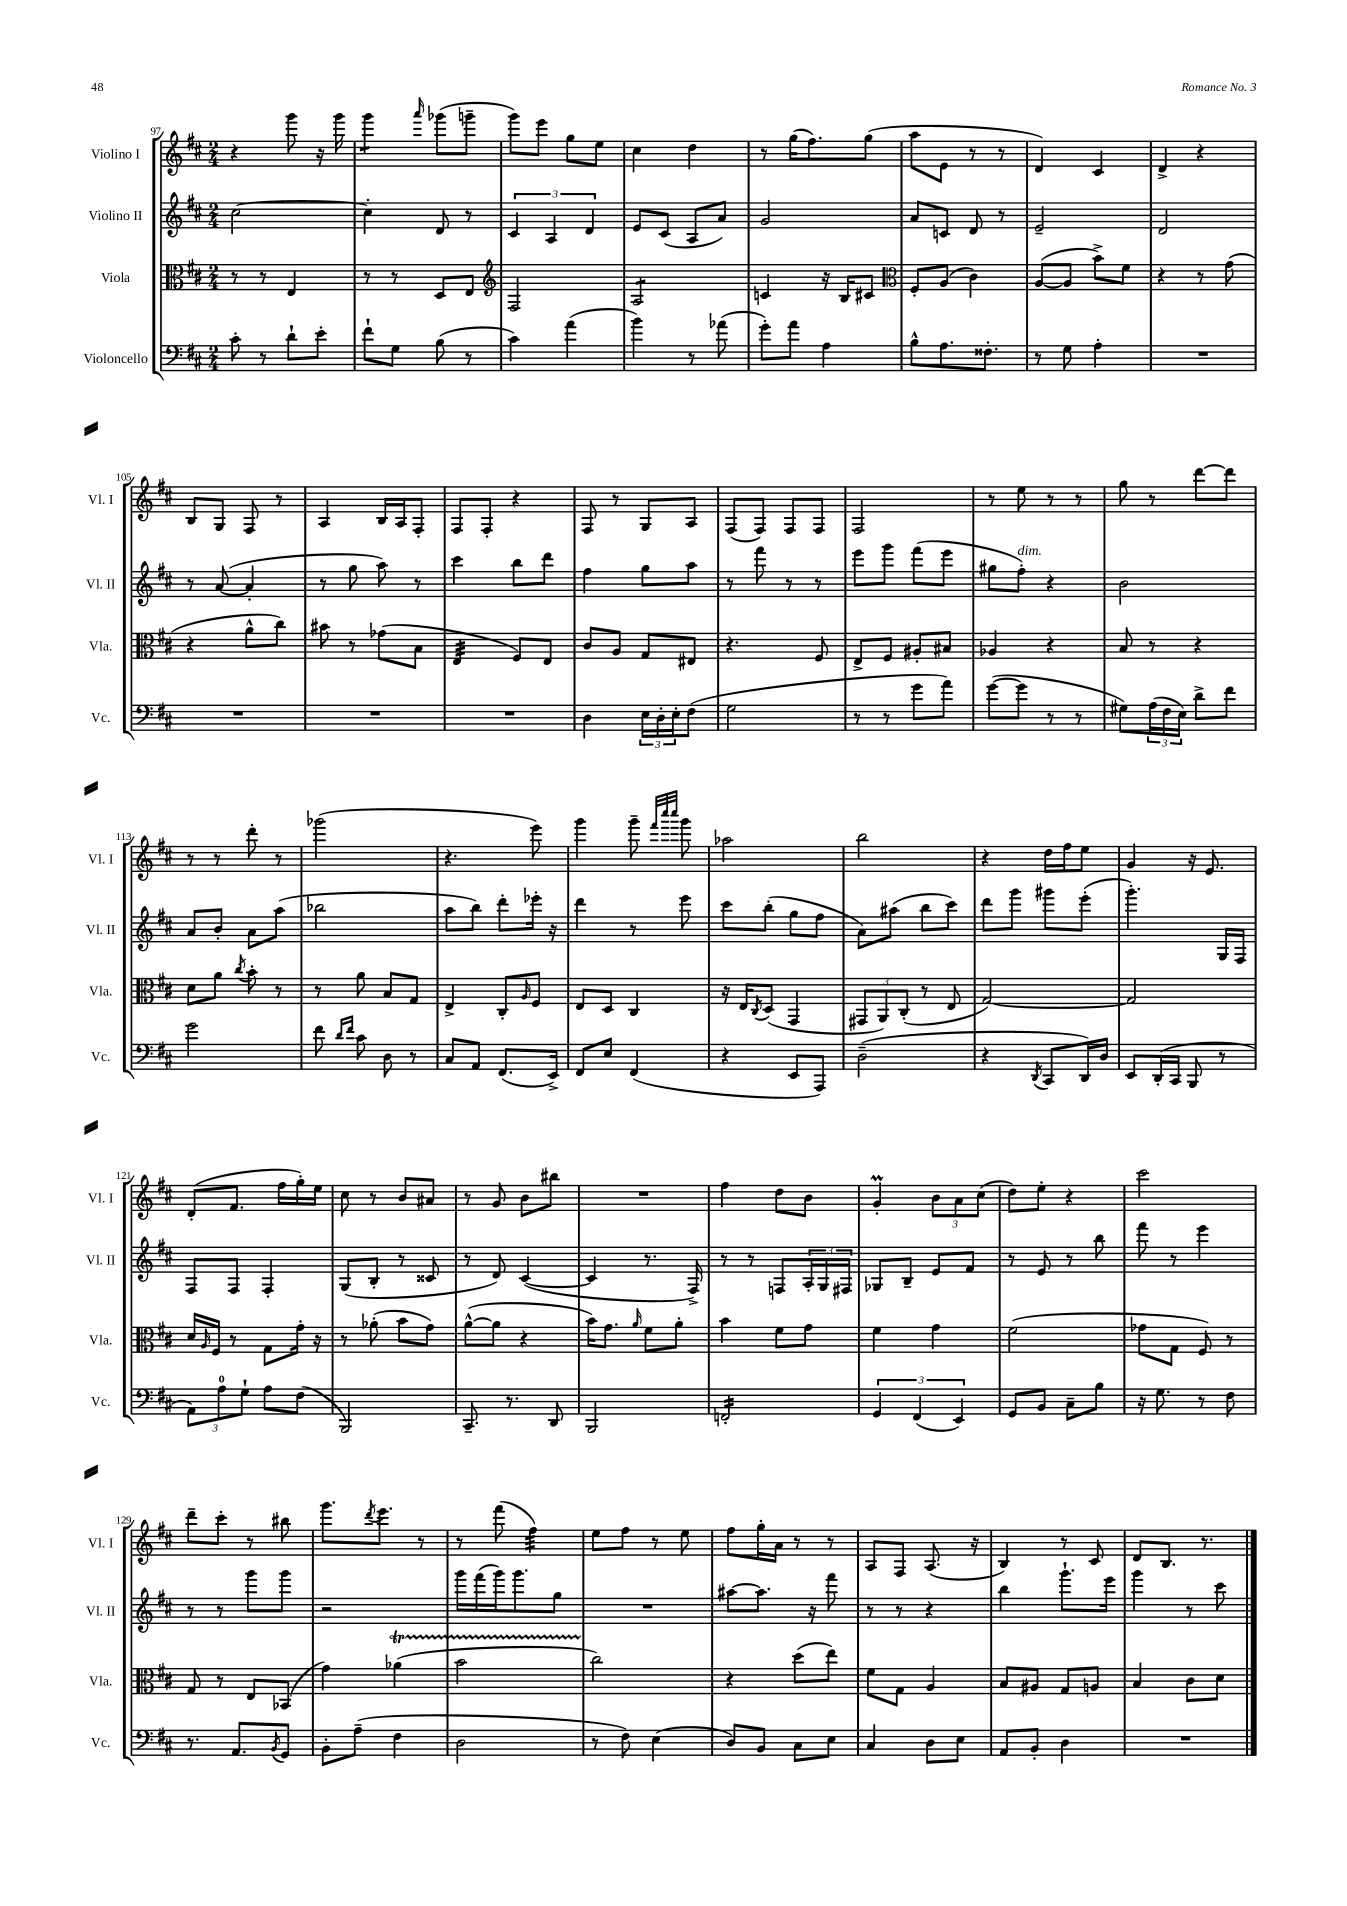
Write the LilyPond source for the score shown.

<<
\new StaffGroup <<
\new Staff = "s0" \with { instrumentName = "Violino I" shortInstrumentName = "Vl. I" } {
    \clef treble \key d \major \numericTimeSignature \time 2/4
    r4 g'''8 r16 g'''16 |
    g'''4:8 \grace { a'''16 } ges'''8( g'''8-- |
    g'''8) e'''8 g''8 e''8 |
    cis''4 d''4 |
    r8 g''16( fis''8.) g''8( |
    a''8 e'8 r8 r8 |
    d'4) cis'4 |
    d'4-> r4 |
    b8 g8 fis8 r8 |
    a4 b16 a16 fis8-. |
    fis8 fis8-. r4 |
    fis8 r8 g8 a8 |
    fis8( fis8) fis8 fis8 |
    fis2 |
    r8 e''8 r8 r8 |
    g''8 r8 d'''8~ d'''8 |
    r8 r8 d'''8-. r8 |
    ges'''2( |
    r4. e'''8) |
    g'''4 g'''8-- \grace { fis'''32 cis''''32 cis''''32 } g'''8 |
    aes''2 |
    b''2 |
    r4 d''16 fis''16 e''8 |
    g'4 r16 e'8. |
    d'8-.( fis'8. fis''16 g''16-.) e''16 |
    cis''8 r8 b'8 ais'8 |
    r8 g'8 b'8 bis''8 |
    R2 |
    fis''4 d''8 b'8 |
    g'4-.\prall \tuplet 3/2 { b'8 a'8 cis''8( } |
    d''8) e''8-. r4 |
    cis'''2 |
    d'''8-- cis'''8-. r8 bis''8 |
    g'''8. \acciaccatura { d'''8 } e'''8. r8 |
    r8 fis'''8( fis''4:32) |
    e''8 fis''8 r8 e''8 |
    fis''8 g''16-. a'16 r8 r8 |
    a8 fis8 a8.( r16 |
    b4) r8 cis'8 |
    d'8 b8. r8. \bar "|." |
}
\new Staff = "s1" \with { instrumentName = "Violino II" shortInstrumentName = "Vl. II" } {
    \clef treble \key d \major \numericTimeSignature \time 2/4
    cis''2~ |
    cis''4-. d'8 r8 |
    \tuplet 3/2 { cis'4 a4 d'4 } |
    e'8 cis'8( a8 a'8) |
    g'2 |
    a'8 c'8 d'8 r8 |
    e'2-- |
    d'2 |
    r8 a'8~( a'4-. |
    r8 g''8 a''8) r8 |
    cis'''4 b''8 d'''8 |
    fis''4 g''8 a''8 |
    r8 fis'''8 r8 r8 |
    e'''8 g'''8 fis'''8( e'''8 |
    gis''8 fis''8-.^\markup { \italic "dim." }) r4 |
    b'2 |
    a'8 b'8-. a'8 a''8( |
    bes''2 |
    a''8 b''8) d'''8-. ees'''16-. r16 |
    d'''4 r8 e'''8 |
    cis'''8 b''8-.( g''8 fis''8 |
    a'8) ais''8( b''8 cis'''8) |
    d'''8 g'''8 gis'''8 e'''8-.( |
    g'''4.-.) g16 fis16 |
    fis8 fis8 fis4-. |
    g8( b8-. r8 cisis'8 |
    r8 d'8) cis'4~( |
    cis'4 r8. fis16->) |
    r8 r8 f8 \tuplet 3/2 { a16-. g16 fis16 } |
    ges8 b8-- e'8 fis'8 |
    r8 e'8 r8 b''8 |
    fis'''8 r8 e'''4 |
    r8 r8 g'''8 g'''8 |
    r2 |
    g'''16 fis'''16( g'''16) g'''8. g''8 |
    R2 |
    ais''8~ ais''8. r16 fis'''8 |
    r8 r8 r4 |
    b''4 g'''8.-! e'''16 |
    g'''4 r8 cis'''8 \bar "|." |
}
\new Staff = "s2" \with { instrumentName = "Viola" shortInstrumentName = "Vla." } {
    \clef alto \key d \major \numericTimeSignature \time 2/4
    r8 r8 e4 |
    r8 r8 d8 e8 |
    \clef treble fis2 |
    a2:8 |
    c'4 r16 b16 cis'8 |
    \clef alto fis8-. a8( cis'4) |
    a8~( a8 b'8->) fis'8 |
    r4 r8 g'8( |
    r4 a'8-^ cis''8) |
    bis'8 r8 ges'8( b8 |
    e4:32 fis8) e8 |
    cis'8 a8 g8 eis8 |
    r4. fis8 |
    e8-> fis8 ais8-. bis8 |
    aes4 r4 |
    b8 r8 r4 |
    d'8 a'8 \acciaccatura { cis''8 } b'8-. r8 |
    r8 a'8 b8 g8 |
    e4-> cis8-. \grace { a16 } fis8 |
    e8 d8 cis4 |
    r16 e16 \acciaccatura { cis8 } d8( g,4 |
    \tuplet 3/2 { gis,8 a,8) cis8-.( } r8 e8 |
    g2~) |
    g2 |
    d'16 \grace { a16 } fis16 r8 g8 g'16-. r16 |
    r8 aes'8-.( b'8 g'8) |
    a'8~-^( a'8 r4 |
    b'16) g'8. \grace { a'16 } fis'8 a'8-. |
    b'4 fis'8 g'8 |
    fis'4 g'4 |
    fis'2( |
    ges'8 g8 fis8) r8 |
    g8 r8 e8 bes,8( |
    g'4) aes'4\startTrillSpan( |
    b'2 |
    cis''2\stopTrillSpan) |
    r4 d''8( e''8) |
    fis'8 g8 a4 |
    b8 ais8 g8 a8 |
    b4 cis'8 d'8 \bar "|." |
}
\new Staff = "s3" \with { instrumentName = "Violoncello" shortInstrumentName = "Vc." } {
    \clef bass \key d \major \numericTimeSignature \time 2/4
    cis'8-. r8 d'8-! e'8-. |
    fis'8-! g8 b8( r8 |
    cis'4) a'4( |
    b'4) r8 aes'8( |
    g'8-.) a'8 a4 |
    b8-^ a8. fisis8.-. |
    r8 g8 a4-. |
    R2 |
    R2 |
    R2 |
    R2 |
    d4 \tuplet 3/2 { e16 d16-. e16-. } fis8( |
    g2 |
    r8 r8 g'8 a'8) |
    g'8~( g'8 r8 r8 |
    gis8) \tuplet 3/2 { a16( fis16 e16) } d'8-> fis'8 |
    g'2 |
    fis'8 \grace { d'16 fis'16 } cis'8 d8 r8 |
    cis8 a,8 fis,8.( e,16->) |
    fis,8 e8 fis,4( |
    r4 e,8 a,,8) |
    d2--( |
    r4 \acciaccatura { d,8 } cis,8 d,16) d16 |
    e,8 d,16-.( cis,16 b,,8 r8 |
    \tuplet 3/2 { a,8) a8-0 g8-! } a8 fis8( |
    b,,2) |
    cis,8.-- r8. d,8 |
    b,,2 |
    f,2:16-. |
    \tuplet 3/2 { g,4 fis,4( e,4) } |
    g,8 b,8 cis8-- b8 |
    r16 g8. r8 fis8 |
    r8. a,8. \acciaccatura { b,8 } g,8 |
    b,8-. a8--( fis4 |
    d2 |
    r8 fis8) e4( |
    d8) b,8 cis8 e8 |
    cis4 d8 e8 |
    a,8 b,8-. d4 |
    R2 \bar "|." |
}
>>
>>
\layout { \context { \Score currentBarNumber = #97 } }
